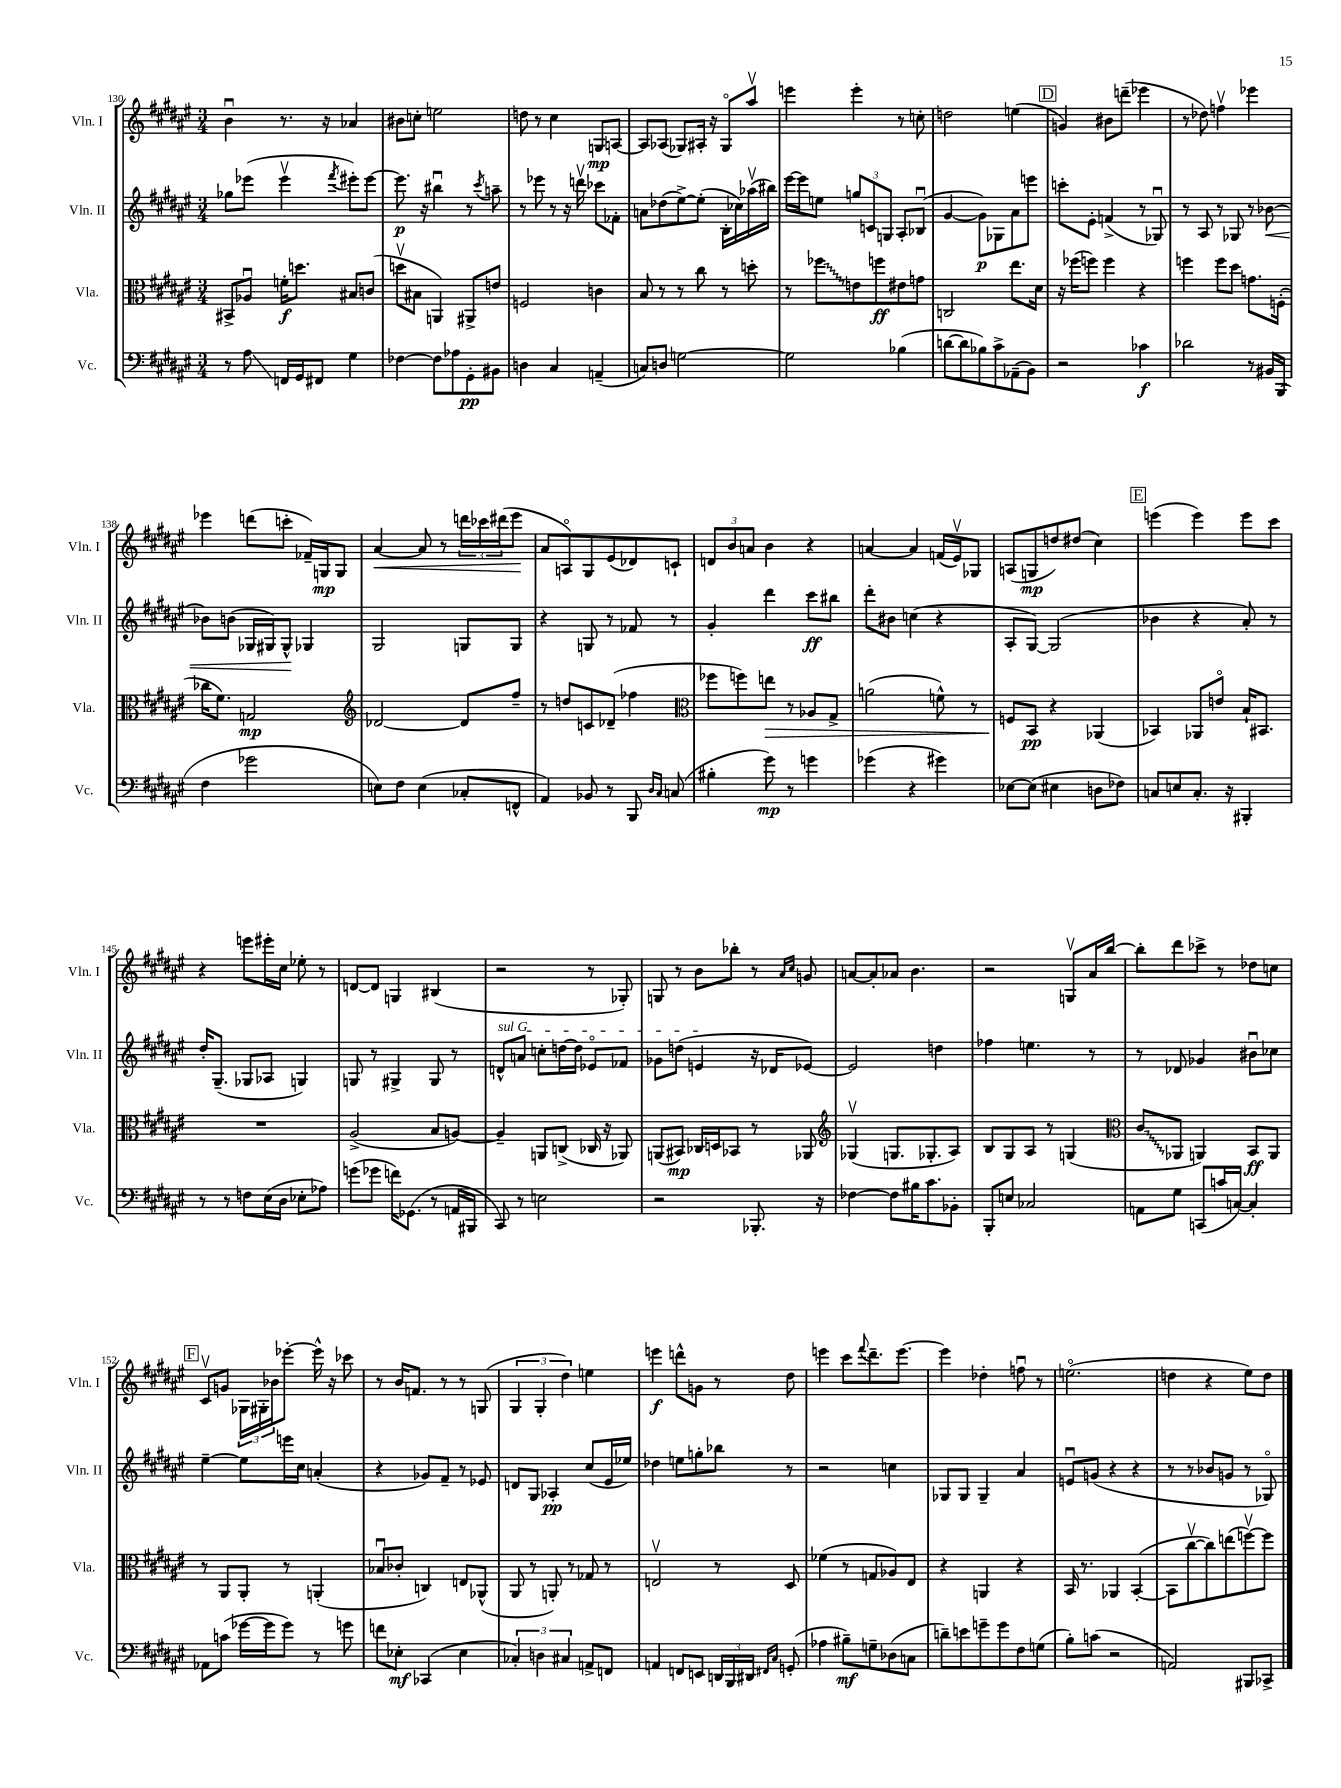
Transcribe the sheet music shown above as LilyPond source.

<<
\new StaffGroup <<
\new Staff = "s0" \with { instrumentName = "Vln. I" shortInstrumentName = "Vln. I" } {
    \clef treble \key fis \major \numericTimeSignature \time 3/4
    b'4\downbow r8. r16 aes'4 |
    bis'8 c''8-. e''2 |
    d''8 r8 cis''4 g8\mp a8~ |
    a8 aes8( ges8) ais16-. r16 ges8\flageolet ais''8\upbow |
    e'''4 e'''4-. r8 c''8-. |
    d''2 e''4( |
    \mark \markup { \box "D" } g'4) bis'8 d'''8--( ees'''4 |
    r8 des''8) f''4\upbow ees'''4 |
    ees'''4 d'''8( c'''8-. fes'16--) g16\mp g8 |
    ais'4~\< ais'8 r8 \tuplet 3/2 { d'''16 ces'''16 dis'''16( } eis'''8\! |
    ais'8 a8\flageolet) gis8 eis'8( des'8) c'8-! |
    \tuplet 3/2 { d'8 b'8 a'8 } b'4 r4 |
    a'4~ a'4 f'16( eis'16\upbow) ges8 |
    a8( g8\mp d''8) dis''8( cis''4) |
    \mark \markup { \box "E" } e'''4( e'''4) e'''8 cis'''8 |
    r4 e'''8 eis'''16-. cis''16 ees''8-. r8 |
    d'8~ d'8 g4 bis4( |
    r2 r8 ges8-.) |
    g8 r8 b'8 bes''8-. r8 \grace { ais'16 cis''16 } g'8 |
    a'8~ a'8-. aes'8 b'4. |
    r2 g8\upbow ais'16 b''16~ |
    b''8-. dis'''8 ces'''8-> r8 des''8 c''8 |
    \mark \markup { \box "F" } cis'8\upbow g'8 \tuplet 3/2 { ges16 gis16-. bes'16 } ees'''8~-. ees'''16-^ r16 ces'''8 |
    r8 b'16 f'8. r8 r8 g8( |
    \tuplet 3/2 { gis4 gis4-. dis''4) } e''4 |
    e'''4\f d'''8-^ g'8 r8 dis''8 |
    e'''4 cis'''8 \appoggiatura { fis'''8 } dis'''8.-- e'''8.~ |
    e'''4 des''4-. f''8\downbow r8 |
    e''2.\flageolet( |
    d''4 r4 eis''8) d''8 \bar "|." |
}
\new Staff = "s1" \with { instrumentName = "Vln. II" shortInstrumentName = "Vln. II" } {
    \clef treble \key fis \major \numericTimeSignature \time 3/4
    ges''8 ees'''8( ees'''4\upbow \acciaccatura { fis'''8 } eis'''8-.) eis'''8~ |
    eis'''8.\p r16 bis''4\downbow r8 \acciaccatura { cis'''8 } a''8-- |
    r8 ees'''8 r8 r16 d'''16\upbow ces'''8 fes'8-. |
    a'8 des''8( eis''8~->) eis''8-.( b16-. ces''16) aes''16\upbow( bis''16) |
    eis'''16~ eis'''16 e''8 \tuplet 3/2 { g''8 c'8 g8 } ais8-. bes8\downbow( |
    gis'4~ gis'8\p) ges8 ais'8 e'''8 |
    \mark \markup { \box "D" } c'''8-. eis'8-. f'4->( r8 ges8\downbow) |
    r8 ais8 r8 ges8 r8 bes'8~\< |
    bes'8 b'8( ges16 gis16) gis8-^\! ges4 |
    gis2 g8 g8 |
    r4 g8 r8 fes'8 r8 |
    gis'4-. dis'''4 cis'''8\ff bis''8 |
    dis'''8-. bis'8 c''4( r4 |
    ais8-. gis8~) gis2( |
    \mark \markup { \box "E" } bes'4 r4 ais'8-.) r8 |
    dis''16-. gis8.--( ges8 aes8 g4) |
    g8 r8 gis4-> gis8 r8 |
    \once \override TextSpanner.bound-details.left.text = \markup { \italic "sul G" } d'8-^\startTextSpan a'8 c''8-. d''16~ d''16 ees'8\flageolet fes'8 |
    ges'8 d''8( e'4\stopTextSpan r16 des'16 ees'8~) |
    ees'2 d''4 |
    fes''4 e''4. r8 |
    r8 des'8 ges'4 bis'8\downbow ces''8 |
    \mark \markup { \box "F" } eis''4~-- eis''8 e'''16 cis''16 a'4-.( |
    r4 ges'8) fis'8-- r8 ees'8 |
    d'8 gis8 aes4-.\pp cis''8( eis'16 ees''16) |
    des''4 e''8 g''8-. bes''8 r8 |
    r2 c''4 |
    ges8 ges8 ges4-- ais'4 |
    e'8\downbow g'8( r4 r4 |
    r8 r8 bes'8 g'8 r8 ges8\flageolet) \bar "|." |
}
\new Staff = "s2" \with { instrumentName = "Vla." shortInstrumentName = "Vla." } {
    \clef alto \key fis \major \numericTimeSignature \time 3/4
    bis,8-> aes8\downbow f'16-.\f d''8. bis8 c'8( |
    d''8\upbow bis8 a,4) ais,8-> e'8 |
    f2 c'4 |
    b8 r8 r8 cis''8 r8 d''8-. |
    r8 \once \override Glissando.style = #'zigzag fes''8\glissando e'8 f''8\ff eis'8 g'8 |
    c2 eis''8. dis'16 |
    \mark \markup { \box "D" } r16 fes''16( f''8) f''4 r4 |
    f''4 f''8 dis''8 g'8. f16-.( |
    ces''16 fis'8.) g2\mp |
    \clef treble des'2~ des'8 fis''8-- |
    r8 d''8 c'8 des'8--( fes''4 |
    \clef alto fes''8 f''8) e''8\> r8 aes8 gis8-> |
    a'2( f'8-^) r8 |
    f8\! b,8\pp r4 aes,4( |
    \mark \markup { \box "E" } bes,4) aes,8 e'8\flageolet b16-! bis,8. |
    R2. |
    ais2->( b8 a8~) |
    a4-- a,8 c8->( ces16 r16 aes,8) |
    a,8( bis,8\mp) ces16 d16 bes,8 r8 aes,8 |
    \clef treble ges4\upbow( g8. ges8.-. ais8) |
    b8 gis8 ais8 r8 g4( |
    \clef alto \once \override Glissando.style = #'zigzag cis'8\glissando aes,8 a,4) b,8\ff a,8 |
    \mark \markup { \box "F" } r8 ais,8 ais,8-. r8 a,4-.( |
    bes8\downbow ces'8-. c4) e8 aes,8-^( |
    ais,8 r8 a,8-.) r8 ges8 r8 |
    e2\upbow r8 dis8 |
    fes'4( r8 g8 aes8) eis8 |
    r4 a,4 r4 |
    b,16 r8. aes,4 b,4~-.( |
    b,8 cis''8~\upbow cis''8) e''8( f''8~\upbow) f''8 \bar "|." |
}
\new Staff = "s3" \with { instrumentName = "Vc." shortInstrumentName = "Vc." } {
    \clef bass \key fis \major \numericTimeSignature \time 3/4
    r8 ais8\glissando f,16 gis,16 fis,8 gis4 |
    fes4~ fes8 aes8 gis,8-.\pp bis,8 |
    d4 cis4 a,4--( |
    c8) d8 g2~ |
    g2 bes4( |
    d'8~ d'8 bes8) cis'8-> aes,8--( b,8) |
    \mark \markup { \box "D" } r2 ces'4\f |
    des'2 r8 bis,16 b,,16( |
    fis4 ges'2 |
    e8) fis8 e4( ces8-. f,8-^ |
    ais,4) bes,8 r8 b,,8 \grace { dis16 cis16 } c8( |
    bis4-. gis'8\mp) r8 g'4 |
    ges'4( r4 gis'4) |
    ees8~ ees8( eis4 d8 fes8) |
    \mark \markup { \box "E" } c8 e8 c8.-. r16 bis,,4-. |
    r8 r8 f8 eis16( dis16 ees8-. aes8) |
    g'8( ges'8 f'16) ges,8.( r8 a,16 bis,,16 |
    cis,8) r8 e2 |
    r2 bes,,8.-. r16 |
    fes4~ fes8 bis16 cis'8. bes,8-. |
    b,,8-. e8 ces2 |
    a,8 gis8 c,8( c'16 c16~) c4-. |
    \mark \markup { \box "F" } aes,8 c'8( ges'16~ ges'16 ges'8) r8 g'8 |
    f'8 ees8-.\mf ces,4( ees4 |
    \tuplet 3/2 { ces4-.) d4 cis4 } a,8-> f,8 |
    a,4 f,8 e,8 \tuplet 3/2 { d,16 b,,16 dis,16 } \grace { fis,16 cis16 } g,8-.( |
    aes4 bis8--\mf) g8-- des8( c8 |
    d'8--) e'8 g'8-- g'8 fis8 g8( |
    b8-.) c'8( r2 |
    a,2) bis,,8 ces,8-> \bar "|." |
}
>>
>>
\layout { \context { \Score currentBarNumber = #130 } }
